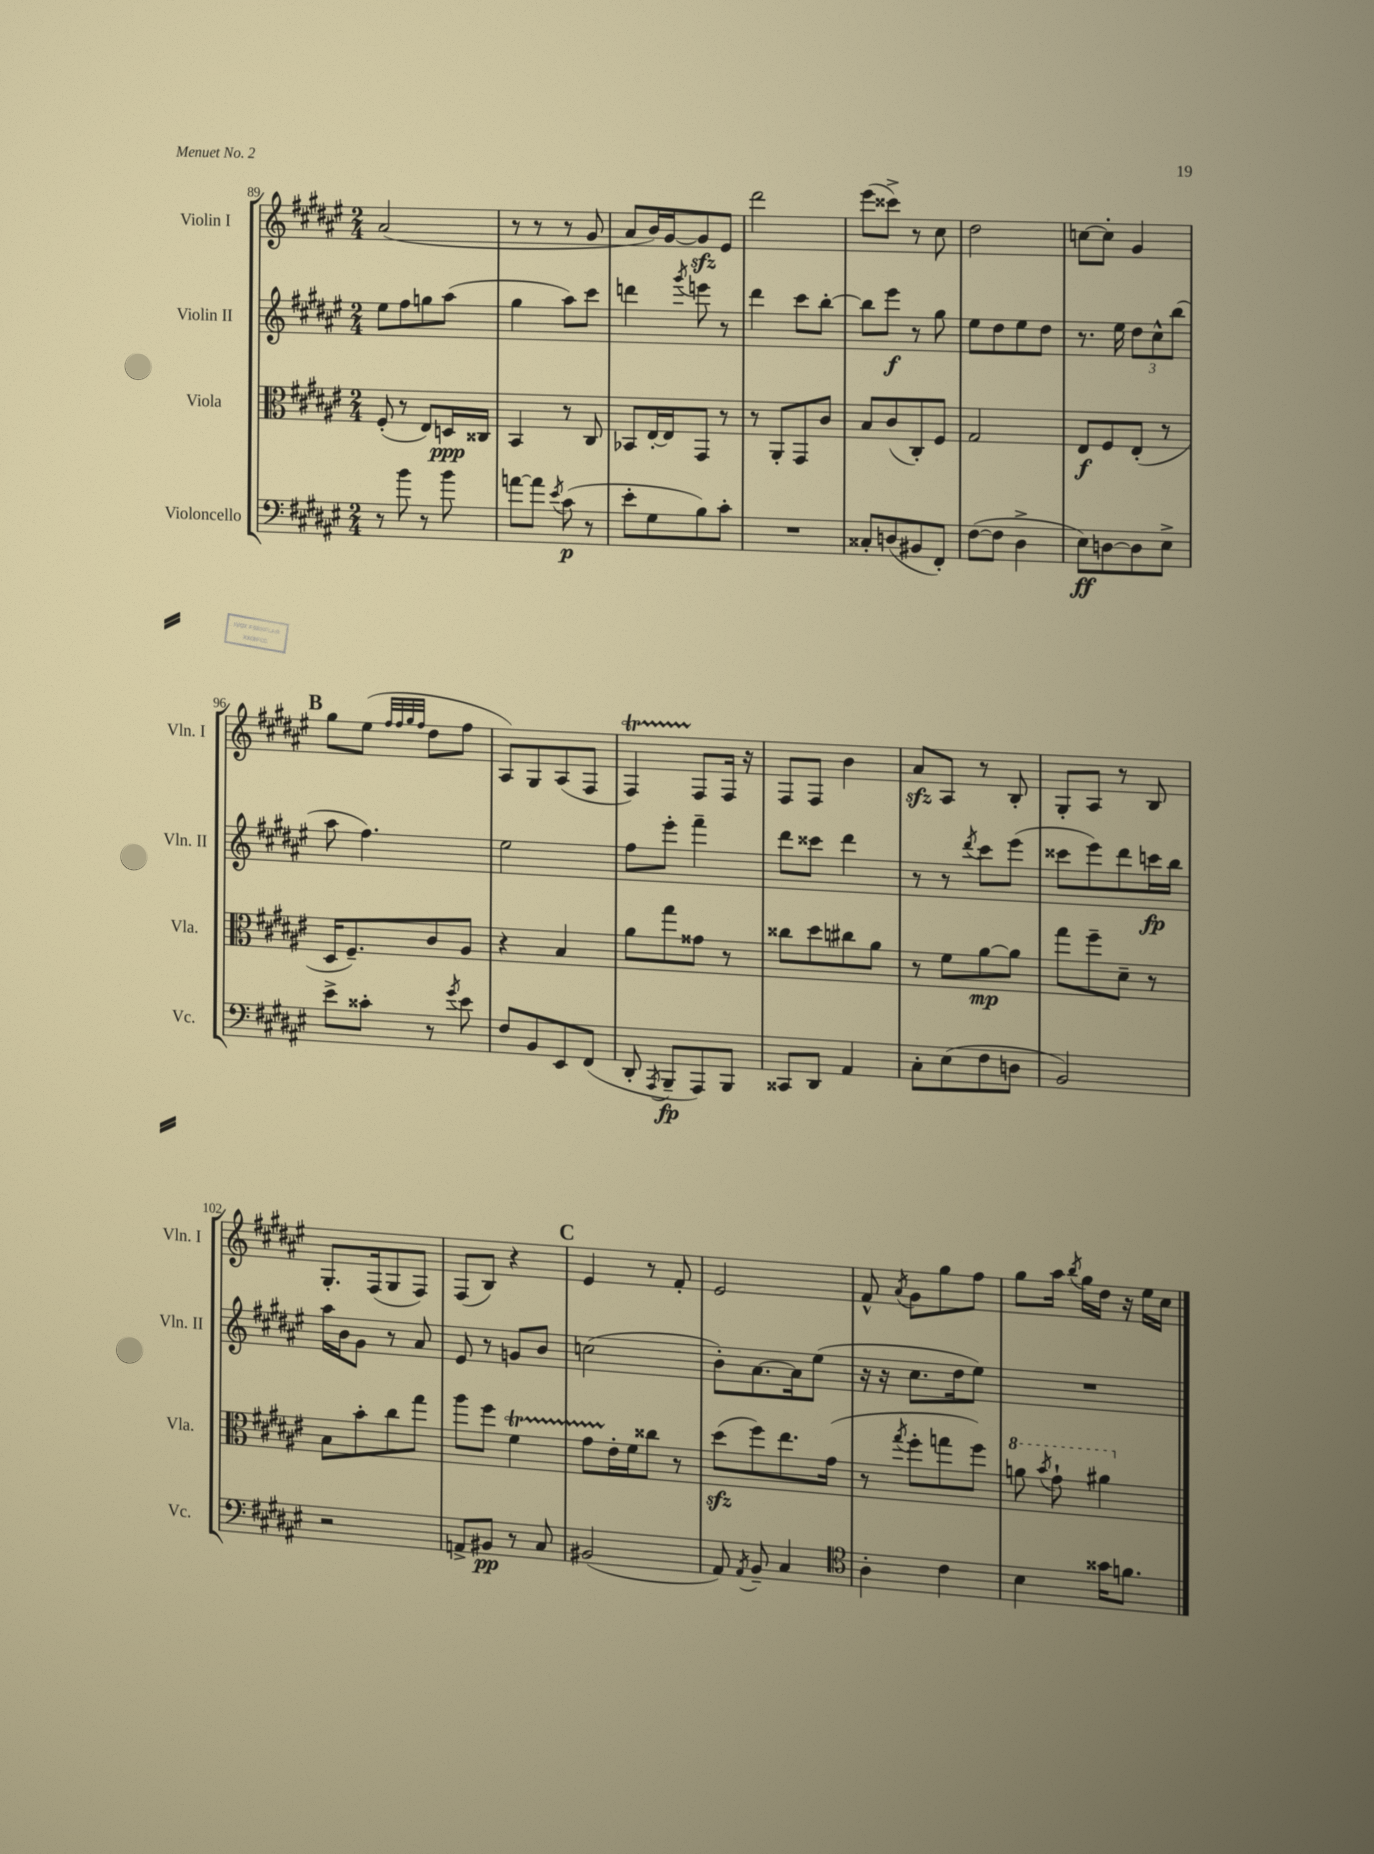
<<
\new StaffGroup <<
\new Staff = "s0" \with { instrumentName = "Violin I" shortInstrumentName = "Vln. I" } {
    \clef treble \key fis \major \numericTimeSignature \time 2/4
    \autoBeamOff ais'2( |
    r8 r8 r8 gis'8 |
    ais'8[ b'16) gis'16~ gis'8\sfz eis'8] |
    dis'''2 |
    eis'''8[( cisis'''8]->) r8 cis''8 |
    dis''2 |
    c''8[~ c''8]-. gis'4 |
    \mark \markup { \bold "B" } gis''8[ eis''8]( \grace { fis''32[ fis''32 gis''32 fis''32] } dis''8[ fis''8] |
    ais8[) gis8 ais8( fis8] |
    fis4\startTrillSpan) fis8[\stopTrillSpan fis16] r16 |
    fis8[ fis8] b'4 |
    ais'8[\sfz ais8] r8 b8-. |
    gis8[-. ais8] r8 b8 |
    gis8.[-. fis16( gis8 fis8]) |
    fis8[( b8]) r4 |
    \mark \markup { \bold "C" } eis'4 r8 fis'8-. |
    eis'2 |
    fis'8-^ \acciaccatura { ais'8 } gis'8[ gis''8 fis''8] |
    gis''8[ ais''16] \acciaccatura { b''8 } gis''16[ dis''16] r16 eis''16[ cis''16] \bar "|." |
}
\new Staff = "s1" \with { instrumentName = "Violin II" shortInstrumentName = "Vln. II" } {
    \clef treble \key fis \major \numericTimeSignature \time 2/4
    \autoBeamOff eis''8[ fis''8 g''8 ais''8]( |
    gis''4 ais''8[) cis'''8] |
    d'''4 \acciaccatura { gis'''8 } e'''8 r8 |
    dis'''4 cis'''8[ b''8]~-. |
    b''8[ eis'''8]\f r8 gis''8 |
    eis''8[ dis''8 eis''8 dis''8] |
    r8. eis''16 \tuplet 3/2 { dis''8[ cis''8-^ b''8]( } |
    \mark \markup { \bold "B" } ais''8 fis''4.) |
    eis''2 |
    fis''8[ eis'''8]-. fis'''4-- |
    dis'''8[ cisis'''8] dis'''4 |
    r8 r8 \acciaccatura { dis'''8 } cis'''8[ eis'''8]( |
    cisis'''8[ eis'''8) dis'''8 c'''16\fp b''16] |
    ais''16[ b'16 gis'8] r8 ais'8 |
    eis'8 r8 g'8[ b'8] |
    \mark \markup { \bold "C" } c''2( |
    b'8[-.) ais'8.~ ais'16 eis''8]( |
    r16 r16 cis''8.[ dis''16 eis''8]) |
    R2 \bar "|." |
}
\new Staff = "s2" \with { instrumentName = "Viola" shortInstrumentName = "Vla." } {
    \clef alto \key fis \major \numericTimeSignature \time 2/4
    \autoBeamOff fis8-.( r8 eis8[) d16\ppp cisis16] |
    b,4 r8 cis8 |
    bes,8[ eis16~-. eis16 gis,8] r8 |
    r8 ais,8[-. gis,8 cis'8] |
    b8[ cis'8( cis8-.) fis8] |
    gis2 |
    eis8[\f fis8 eis8]-.( r8 |
    \mark \markup { \bold "B" } dis16[ fis8.--) cis'8 ais8] |
    r4 b4 |
    ais'8[ gis''8 gisis'8] r8 |
    cisis''8[ dis''8 cis''8 ais'8] |
    r8 fis'8[ ais'8~\mp ais'8] |
    gis''8[ fis''8-- dis'8]-- r8 |
    b8[ b'8-. cis''8 gis''8] |
    ais''8[ fis''8] fis'4\startTrillSpan |
    \mark \markup { \bold "C" } gis'8[ eis'16-.\stopTrillSpan fis'16 cisis''8] r8 |
    dis''8[\sfz( fis''8) eis''8. gis'16]( |
    r8 \acciaccatura { gis''8 } fis''8[-. g''8 fis''8]) |
    \ottava #1 a''8 \acciaccatura { b''8 } gis''8-! ais''4 \ottava #0 \bar "|." |
}
\new Staff = "s3" \with { instrumentName = "Violoncello" shortInstrumentName = "Vc." } {
    \clef bass \key fis \major \numericTimeSignature \time 2/4
    \autoBeamOff r8 b'8 r8 b'8 |
    a'8[~ a'8] \acciaccatura { eis'8 } cis'8\p( r8 |
    eis'8[-. gis8 b8) cis'8]-. |
    R2 |
    cisis8[-. d8( bis,8 fis,8]-.) |
    fis8[~( fis8] dis4-> |
    eis8[\ff) d8~ d8 eis8]-> |
    \mark \markup { \bold "B" } eis'8[-> cisis'8]-. r8 \acciaccatura { gis'8 } eis'8 |
    fis8[ b,8 eis,8 fis,8]( |
    dis,8-. \acciaccatura { ais,,8 } b,,8[--\fp ais,,8) b,,8] |
    cisis,8[ dis,8] ais,4 |
    cis8[-. eis8( fis8 d8] |
    b,2) |
    r2 |
    a,8[-> bis,8]\pp r8 cis8 |
    \mark \markup { \bold "C" } bis,2( |
    ais,8) \acciaccatura { ais,8 } b,8-- cis4 |
    \clef tenor ais4-. cis'4 |
    b4 gisis'16[ f'8.] \bar "|." |
}
>>
>>
\layout { \context { \Score currentBarNumber = #89 } }
